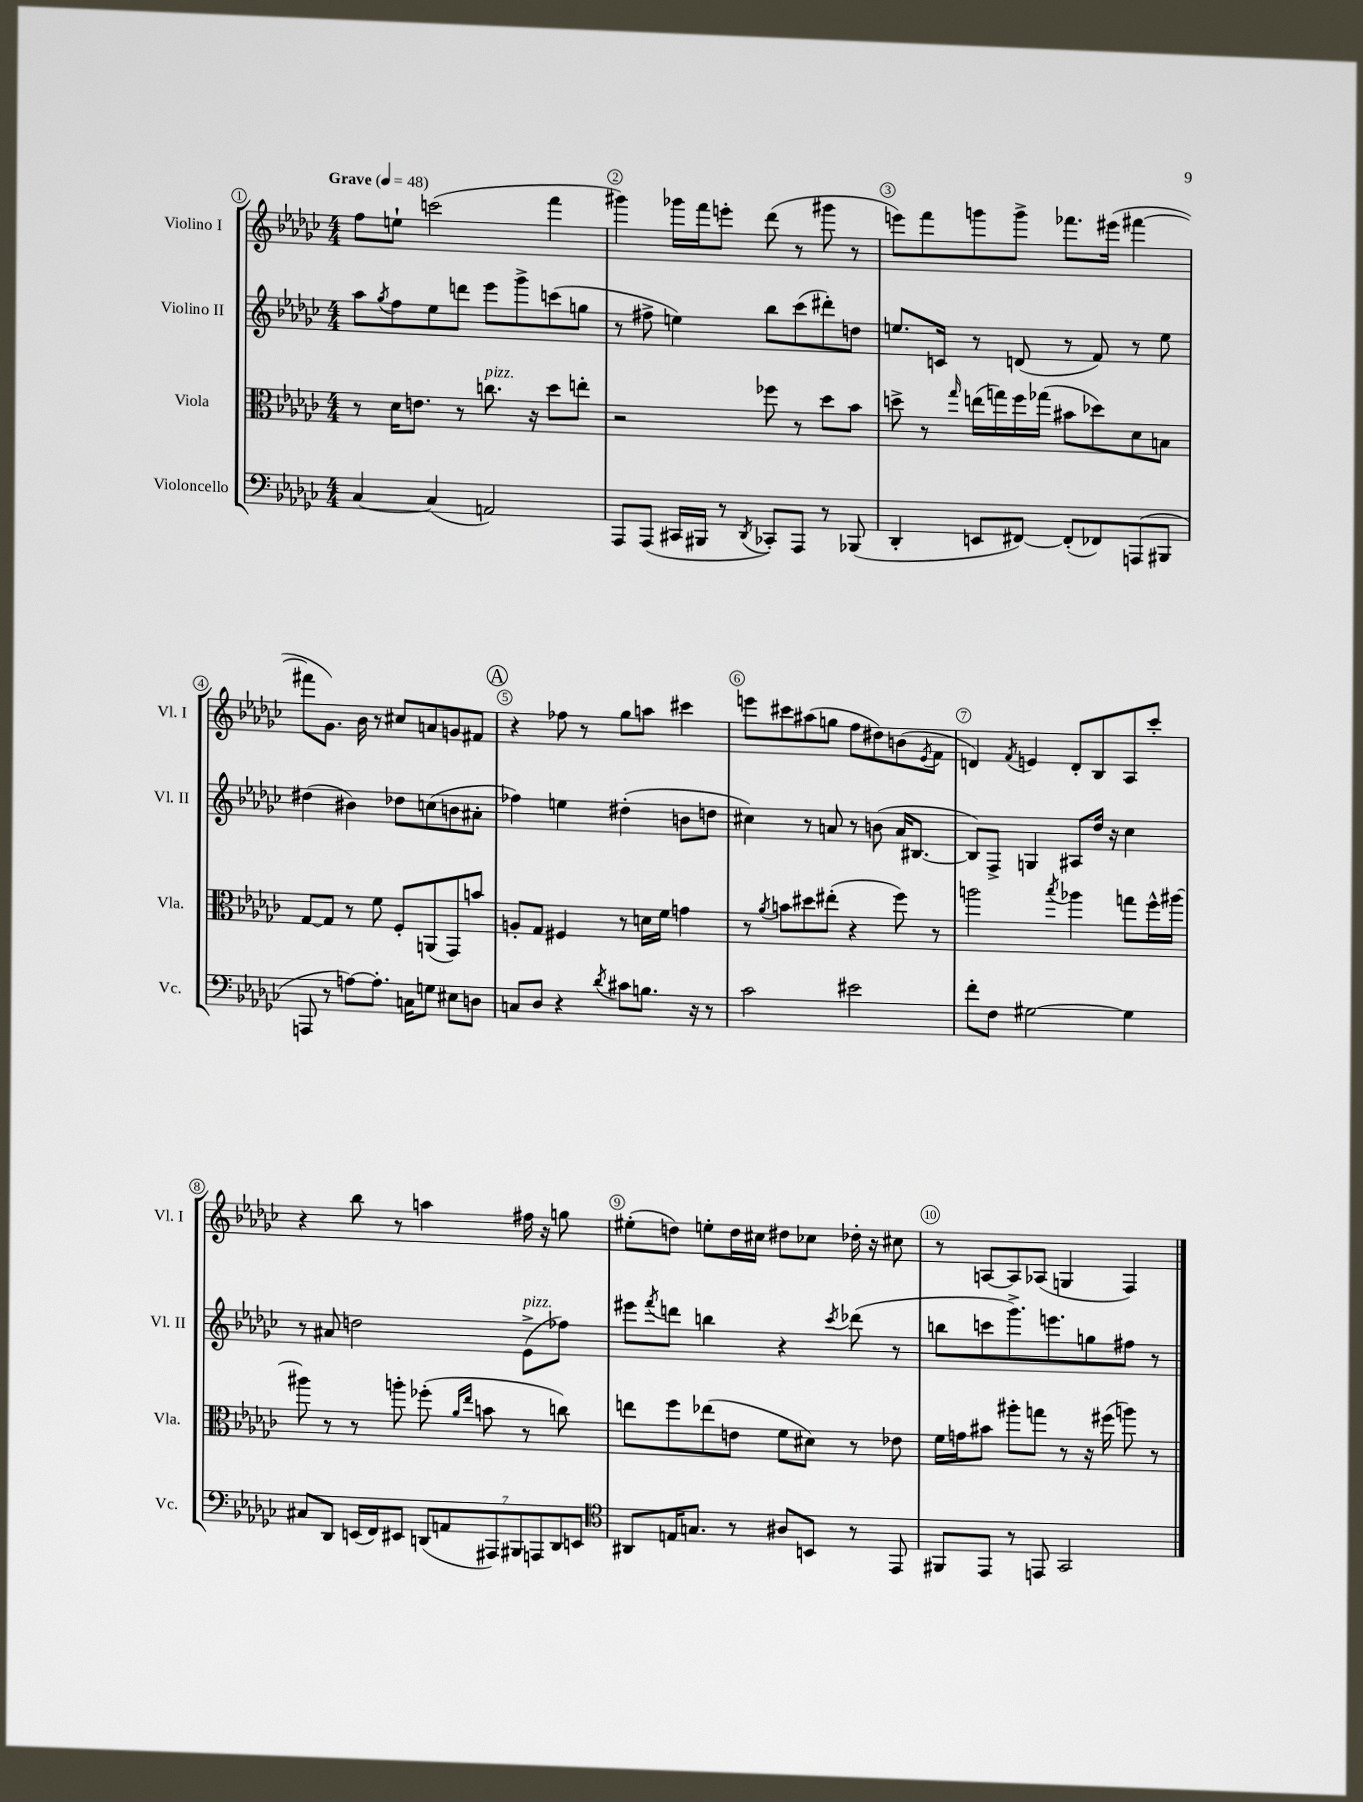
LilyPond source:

<<
\new StaffGroup <<
\new Staff = "s0" \with { instrumentName = "Violino I" shortInstrumentName = "Vl. I" } {
    \clef treble \key ges \major \numericTimeSignature \time 4/4 \tempo "Grave" 4 = 48
    f''8 e''8-! c'''2( f'''4 |
    gis'''4) ges'''16 f'''16 e'''8-. des'''8( r8 gis'''8 r8 |
    e'''8) f'''8 g'''8 g'''8-> fes'''8. eis'''16( fis'''4~ |
    fis'''8 ges'8.) bes'16 r8 cis''8 a'8 g'8 fis'8 |
    \mark \markup { \circle "A" } r4 fes''8 r8 ges''8 a''8 cis'''4 |
    e'''8 cis'''8 ais''8( g''8 f''8 dis''8) b'8( \acciaccatura { ees'8 } f'8 |
    d'4) \acciaccatura { f'8 } e'4 d'8-. bes8 aes8 ces'''8-. |
    r4 bes''8 r8 a''4 fis''16 r16 g''8 |
    eis''8-.( d''8) e''8-. d''16 cis''16 dis''8 ces''8 des''16-. r16 cis''8 |
    r8 a8~ a8 aes8( g4 f4) \bar "|." |
}
\new Staff = "s1" \with { instrumentName = "Violino II" shortInstrumentName = "Vl. II" } {
    \clef treble \key ges \major \numericTimeSignature \time 4/4
    aes''8 \acciaccatura { ges''8 } f''8 ees''8 d'''8 ees'''8 ges'''8-> c'''8( g''8 |
    r8 fis''8-> e''4) bes''8 ces'''8( dis'''8-.) d''8 |
    e''8. c'16 r8 d'8( r8 f'8) r8 e''8 |
    dis''4( bis'4) des''8 c''8( b'8 ais'8-. |
    \mark \markup { \circle "A" } fes''4) e''4 dis''4-.( b'8 d''8 |
    cis''4) r8 a'8 r8 b'8( a'16 bis8.~ |
    bis8) f8-> g4 ais8 des''16 r16 ces''4 |
    r8 ais'8 d''2 ees'8->^\markup { \italic "pizz." }( fes''8) |
    eis'''8 \acciaccatura { f'''8 } d'''8 b''4 r4 \acciaccatura { ces'''8 } des'''8( r8 |
    b''8 c'''8 ges'''8.->) e'''8. g''8 fis''8 r8 \bar "|." |
}
\new Staff = "s2" \with { instrumentName = "Viola" shortInstrumentName = "Vla." } {
    \clef alto \key ges \major \numericTimeSignature \time 4/4
    r8 des'16 e'8. r8 c''8.^\markup { \italic "pizz." } r16 des''8 e''8-. |
    r2 fes''8 r8 des''8 bes'8 |
    d''8-> r8 \grace { ges''16 } e''16( g''16) f''16 ges''16( bis'8 des''8) des'8 b8 |
    ges8~ ges8 r8 f'8 f8-. a,8( ges,8) b'8 |
    \mark \markup { \circle "A" } a8-. ges8 fis4 r8 d'16 f'16 g'4 |
    r8 \acciaccatura { aes'8 } b'8 dis''8 eis''8-.( r4 f''8) r8 |
    a''2 \acciaccatura { bes''8 } aes''4 g''8 f''16-^ ais''16~ |
    ais''8 r8 r8 a''8-. fes''8-.( \grace { aes'16 ees''16 } b'8 r8 c''8) |
    e''8 f''8 ees''8( e'8 f'8 dis'8) r8 ees'8 |
    f'16 g'16 bis'8 ais''8-. g''8 r8 r16 fis''16( a''8) r8 \bar "|." |
}
\new Staff = "s3" \with { instrumentName = "Violoncello" shortInstrumentName = "Vc." } {
    \clef bass \key ges \major \numericTimeSignature \time 4/4
    ces4~ ces4( a,2) |
    aes,,8 aes,,8( cis,16 bis,,16 r8 \acciaccatura { des,8 } ces,8-.) aes,,8 r8 bes,,8( |
    des,4-. e,8 fis,8~) fis,8-.( fes,8) a,,8( bis,,8 |
    a,,8 r8 a8~) a8.-. c16 g8 eis8 d8 |
    \mark \markup { \circle "A" } c8 des8 r4 \acciaccatura { des'8 } cis'8 b8. r16 r8 |
    ces'2 eis'2 |
    f'8-. f8 gis2~ gis4 |
    cis8 des,8 e,16( f,16) eis,8 \tuplet 7/4 { d,8( a,8 ais,,8) bis,,8 a,,8 d,8 e,8 } |
    \clef tenor ais,8 e16 g8. r8 ais8 b,8 r8 ees,8 |
    fis,8 ees,8 r8 e,8 ges,2 \bar "|." |
}
>>
>>
\layout { \context { \Score \override BarNumber.break-visibility = ##(#f #t #t) barNumberVisibility = #all-bar-numbers-visible \override BarNumber.stencil = #(make-stencil-circler 0.1 0.3 ly:text-interface::print) } }
